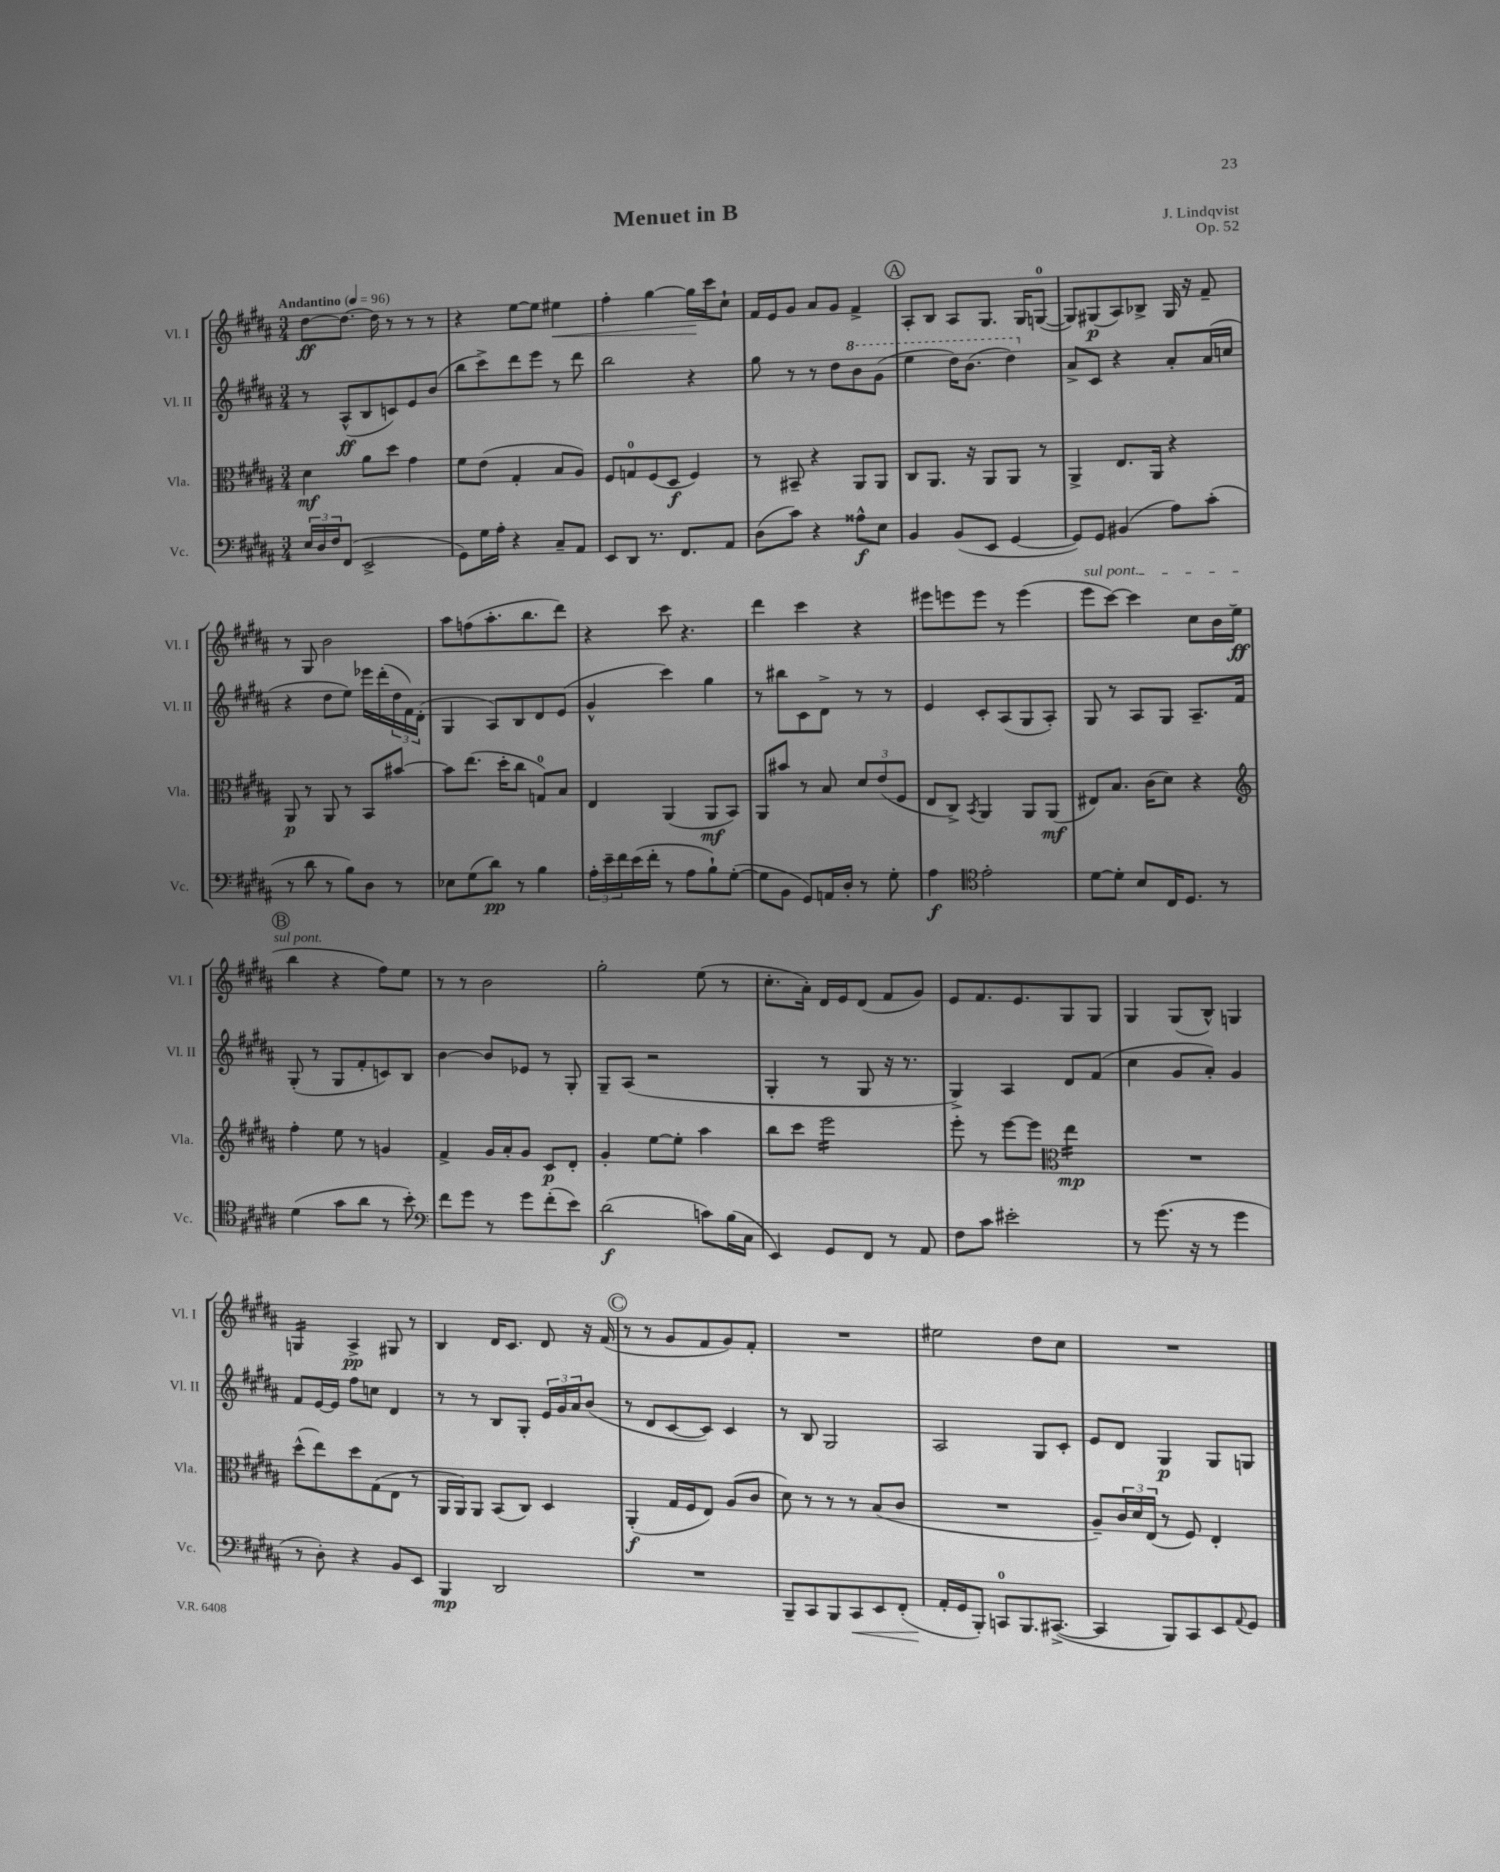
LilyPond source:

\header { title = "Menuet in B" composer = "J. Lindqvist" opus = "Op. 52" }
<<
\new StaffGroup <<
\new Staff = "s0" \with { instrumentName = "Vl. I" shortInstrumentName = "Vl. I" } {
    \clef treble \key b \major \numericTimeSignature \time 3/4 \tempo "Andantino" 4 = 96
    dis''8~\ff dis''8.~ dis''16 r8 r8 r8 |
    r4 e''8~ e''8 eis''4\< |
    fis''4-. gis''4~ gis''16\! cis'''16 cis''8-! |
    fis'16 e'16 gis'8 ais'8 gis'8 fis'4-> |
    \mark \markup { \circle "A" } ais8-. b8 ais8 gis8. gis16 g8-0~( |
    g8) gis8\p( ais8) bes8-> gis16 r16 fis'8-- |
    r8 gis8 b'2 |
    ais''8 f''8( ais''8.-. b''8. dis'''8) |
    r4 cis'''8 r4. |
    dis'''4 cis'''4 r4 |
    eis'''8 e'''8 e'''8 r8 e'''4( |
    \once \override TextSpanner.bound-details.left.text = \markup { \italic "sul pont." } e'''8\startTextSpan cis'''8~) cis'''4 cis''8 b'16 e''16\ff( |
    \mark \markup { \circle "B" } b''4\stopTextSpan r4 fis''8) e''8 |
    r8 r8 b'2 |
    gis''2-. e''8( r8 |
    cis''8.-. ais'16-.) dis'16 e'16 dis'8( fis'8 gis'8) |
    e'8 fis'8. e'8. gis8 gis8 |
    gis4 gis8( b8-^) g4 |
    g4:16 ais4->\pp gis8 r8 |
    b4 dis'16 cis'8. dis'8 r16 fis'16( |
    \mark \markup { \circle "C" } r8 r8 gis'8 fis'8 gis'8) fis'8-. |
    R2. |
    eis''2 dis''8 cis''8 |
    R2. \bar "|." |
}
\new Staff = "s1" \with { instrumentName = "Vl. II" shortInstrumentName = "Vl. II" } {
    \clef treble \key b \major \numericTimeSignature \time 3/4
    r8 ais8-^\ff( b8 c'8) e'8 b'8( |
    b''8 cis'''8->) dis'''8 e'''8 r8 dis'''8 |
    b''2 r4 |
    gis''8 r8 r8 dis''8 \ottava #1 b''8 gis''8( |
    \mark \markup { \circle "A" } e'''4 dis'''16) b''8.( dis'''4) \ottava #0 |
    ais'8-> cis'8 r4 ais'8-. ais'16( c''16 |
    r4 dis''8 e''8) ees'''16 dis'''16-.( \tuplet 3/2 { dis''16 fis'16) dis'16-.( } |
    gis4 ais8) b8 dis'8 e'8( |
    gis'4-^ cis'''4) gis''4 |
    r8 bis''8 cis'8 dis'8-> r8 r8 |
    e'4 cis'8-. ais8( gis8 ais8-.) |
    gis8 r8 ais8 gis8 ais8.-- fis'16 |
    \mark \markup { \circle "B" } gis8-.( r8 gis8 fis'8-. c'8) b8 |
    b'4~ b'8 ees'8 r8 gis8-. |
    gis8-- ais8( r2 |
    gis4-. r8 gis8 r16 r8. |
    gis4->) ais4 dis'8 fis'8( |
    cis''4 gis'8 ais'8-.) gis'4 |
    fis'8 e'16~ e'16 fis''8 c''8 dis'4 |
    r8 r8 b8 gis8-. \tuplet 3/2 { e'16 gis'16 ais'16 } b'8( |
    \mark \markup { \circle "C" } r8 dis'8 cis'8~ cis'8) cis'4 |
    r8 b8 gis2 |
    ais2 gis8 cis'8-. |
    e'8 dis'8 gis4\p gis8 g8 \bar "|." |
}
\new Staff = "s2" \with { instrumentName = "Vla." shortInstrumentName = "Vla." } {
    \clef alto \key b \major \numericTimeSignature \time 3/4
    dis'4\mf ais'8 dis''8 gis'4 |
    fis'8 e'8( gis4-. b8 ais8) |
    fis8 g8-0 fis8( dis8\f fis4) |
    r8 bis,8-- r4 ais,8 ais,8 |
    \mark \markup { \circle "A" } cis8 ais,8. r16 ais,8 ais,8 r8 |
    ais,4-> e8. ais,16 r4 |
    ais,8\p r8 ais,8 r8 b,8 bis'8~ |
    bis'8 e''8.( dis''16-. cis''8 g8-0) b8 |
    e4 ais,4( ais,8\mf b,8) |
    ais,8 bis'8 r8 b8 \tuplet 3/2 { dis'8 e'8( fis8 } |
    e8 cis8->) \acciaccatura { b,8 } ais,4 ais,8 ais,8\mf( |
    eis8) b8. cis'16( dis'8) r4 |
    \mark \markup { \circle "B" } \clef treble fis''4-. e''8 r8 g'4 |
    fis'4-> gis'16 ais'16-. gis'8 cis'8\p dis'8-. |
    gis'4-. e''8~ e''8-. ais''4 |
    b''8 cis'''8 e'''2:16 |
    e'''8-. r8 e'''8~ e'''8 \clef alto e''4:16\mp |
    R2. |
    dis''8-^( e''8) dis''8 gis8( e8 r8 |
    ais,16 ais,16) ais,8 b,8( cis8) dis4 |
    \mark \markup { \circle "C" } ais,4-.\f( gis16 fis16 e8) ais8( cis'8 |
    dis'8) r8 r8 r8 b8( cis'8 |
    R2. |
    ais8--) \tuplet 3/2 { cis'16 dis'16 e16( } r8 fis8) e4-. \bar "|." |
}
\new Staff = "s3" \with { instrumentName = "Vc." shortInstrumentName = "Vc." } {
    \clef bass \key b \major \numericTimeSignature \time 3/4
    \tuplet 3/2 { e16 dis16 fis16 } fis,8( e,2-> |
    gis,8) gis16 ais16-. r4 cis8-- ais,8 |
    e,8 dis,8 r8. fis,8. ais,8 |
    dis8( cis'8) r4 aisis8-^\f e8 |
    \mark \markup { \circle "A" } b,4 b,8( e,8 gis,4~ |
    gis,8) gis,8 bis,4( ais8) cis'8-.( |
    r8 dis'8 r8 b8) dis8 r8 |
    ees8 gis8( dis'8\pp) r8 b4 |
    \tuplet 3/2 { ais16-. e'16-- fis'16 } e'16( fis'16-. r8 ais8 b8-!) gis8~-.( |
    gis8 b,8 gis,8) a,16 dis16-. r8 gis8-. |
    ais4\f \clef tenor e'2-. |
    dis'8~ dis'8-. b8 cis16 dis8. r8 |
    \mark \markup { \circle "B" } dis'4( gis'8 ais'8 r8 b'8-.) |
    \clef bass fis'8 gis'8 r8 gis'8 fis'8-.( e'8) |
    dis'2\f( c'8) b16( cis16 |
    e,4) gis,8 fis,8 r8 ais,8 |
    fis8 cis'8 eis'2-. |
    r8 gis'8.( r16 r8 gis'4 |
    r8 dis8-.) r4 b,8 e,8 |
    b,,4\mp dis,2 |
    \mark \markup { \circle "C" } R2. |
    b,,8-- cis,8 b,,8 cis,8\< e,8 fis,8-.( |
    ais,16-.\! gis,16 b,,8-.) c,8-0 b,,8. cis,8.~->( |
    cis,4 b,,8) cis,8 e,8 \appoggiatura { ais,8 } gis,8 \bar "|." |
}
>>
>>
\layout { \context { \Score \remove "Bar_number_engraver" } }
